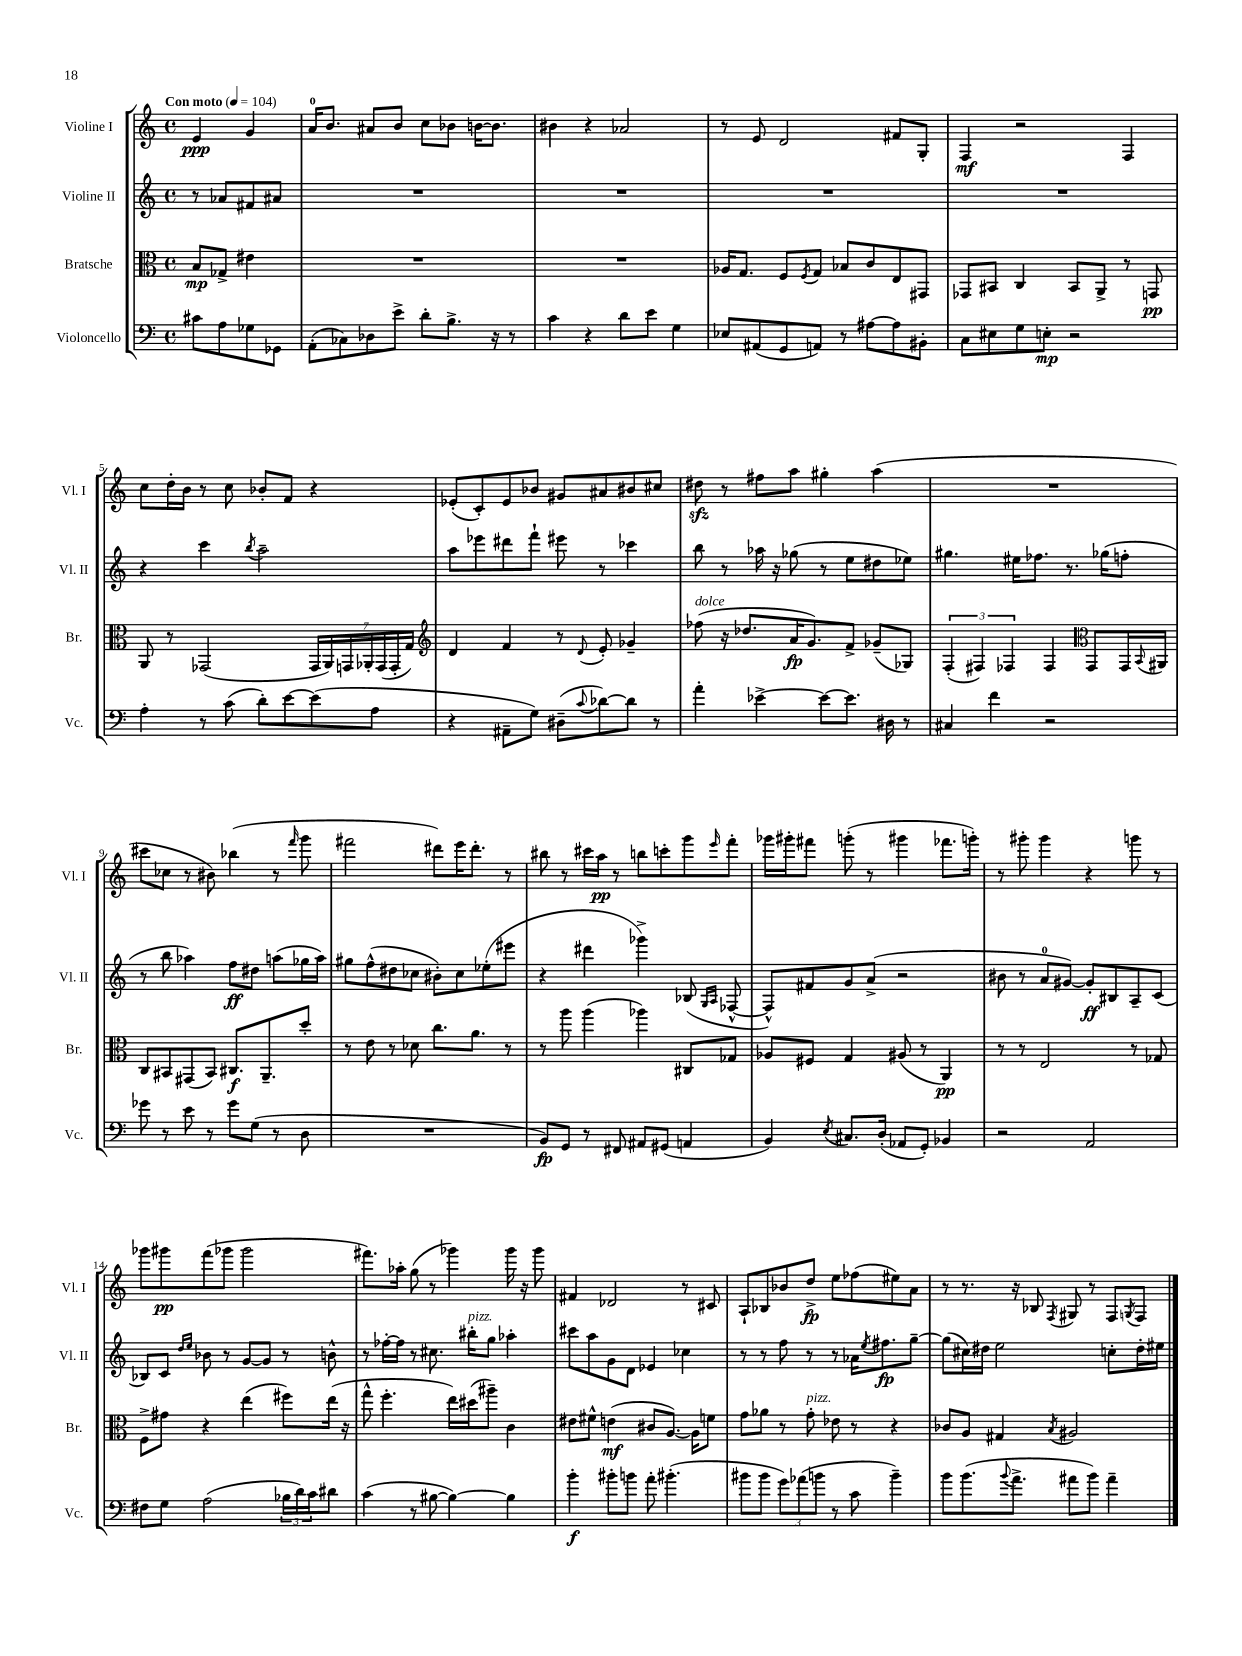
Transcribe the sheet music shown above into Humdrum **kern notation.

**kern	**kern	**kern	**kern
*staff4	*staff3	*staff2	*staff1
*clefF4	*clefC3	*clefG2	*clefG2
*k[]	*k[]	*k[]	*k[]
*M4/4	*M4/4	*M4/4	*M4/4
*met(c)	*met(c)	*met(c)	*met(c)
*MM104	*MM104	*MM104	*MM104
8c#	8B	8r	4e
8A	8G-^	8a-	.
8G-	4e#	8f#	4g
8GG-	.	8a#	.
=	=	=	=
(8AA'	1r	1r	16a
.	.	.	8.b
8C-)	.	.	.
8D-	.	.	8a#
8e^	.	.	8b
8d'	.	.	8cc
8.B^	.	.	8b-
.	.	.	[16b
16r	.	.	8.b]
8r	.	.	.
=	=	=	=
4c	1r	1r	4b#
4r	.	.	4r
8d	.	.	2a-
8e	.	.	.
4G	.	.	.
=	=	=	=
8E-	16A-	1r	8r
.	8.G	.	.
(8AA#	.	.	8e
8GG	8F	.	2d
.	8qF	.	.
8AA)	8G	.	.
8r	8B-	.	.
[8A#	8c	.	.
8A#]	8E	.	8f#
8BB#'	8GG#	.	8G'
=	=	=	=
8C	8GG-	1r	4F
8E#	8BB#	.	.
8G	4C	.	2r
8E'	.	.	.
2r	8BB#	.	.
.	8AA^	.	.
.	8r	.	4F
.	8GG	.	.
=	=	=	=
4A'	8AA	4r	8cc
.	8r	.	16dd'
.	.	.	16b
8r	(2GG-	4ccc	8r
(8c	.	.	8cc
.	.	8qbb	.
8d')	.	2aa~	8b-'
[8e	.	.	8f
(8e]	28GG-	.	4r
.	28AA)	.	.
.	28GG	.	.
.	28AA-'	.	.
8A	.	.	.
.	(28GG	.	.
.	28GG'	.	.
.	28G)	.	.
=	=	=	=
*	*clefG2	*	*
4r	4d	8aa	(8e-'
.	.	8eee-	8c')
8AA#~	4f	8ddd#	8e-
8G)	.	8fff`	8b-
(8D#~	8r	8eee#	8g#
8qqc	8qqd	.	.
[8d-)	8e'	8r	8a#
8d-]	4g-~	4ccc-	8b#
8r	.	.	8cc#
=	=	=	=
4a'	(8ff-	8bb	8dd#
.	16r	8r	8r
.	8.dd-	.	.
[4e-^	.	16aa-	8ff#
.	.	16r	.
.	16a	(8gg-	8aa
.	8.g)	.	.
8e-_	.	8r	4gg#'
8.e-]	8f^	8ee	.
.	(8g-~	8dd#	(4aa
16D#	.	.	.
8r	8G-)	8ee-)	.
=	=	=	=
4C#	(6F'	4.gg#	1r
.	6F#)	.	.
4f	.	.	.
.	6F-	.	.
.	.	16ee#	.
.	.	8.ff-	.
2r	4F-	.	.
.	.	8.r	.
*	*clefC3	*	*
.	8GG	.	.
.	.	(16gg-	.
.	16GG	8ff'	.
.	8qqBB	.	.
.	16AA#	.	.
=	=	=	=
8g-	8C	8r	8ccc#
8r	8BB#	8bb	8cc-
8e	(8GG#	4aa-)	8r
8r	8BB#)	.	8b#)
8g-	8.C#	8ff	(4bb-
(8G	.	8dd#	.
.	8.AA~	.	.
8r	.	(8aa	8r
.	.	.	16qqfff
8D	8dd'	16gg-	8ggg
.	.	16aa)	.
=	=	=	=
1r	8r	8gg#	2fff#
.	8e	(8ff^^	.
.	8r	8dd#	.
.	8d-	8cc-	.
.	8.cc	8b#')	8ddd#)
.	.	8cc-	16eee
.	8.a	.	8.ddd#'
.	.	(8ee-'	.
.	8r	8eee#	8r
=	=	=	=
8BB)	8r	4r	8bb#
8GG	8aa	.	8r
8r	(4aa	4ddd#	16ccc#
.	.	.	16aa
8FF#	.	.	8r
8AA#	4aa-)	4ggg-^)	8bb
(8GG#	.	.	8ccc'
4AA	8C#	(8B-	8ggg
.	.	16qqG	.
.	.	16qqA	16qqeee
.	8G-	[8F-^^	8fff'
=	=	=	=
4BB)	8A-	8F-^^])	16ggg-
.	.	.	16ggg#'
.	8F#	8f#	8fff#
8qE	.	.	.
8.C#	4G	8g	(8ggg'
.	.	(8a^	8r
(16D'	.	.	.
8AA-	(8A#	2r	4ggg#
8GG')	8r	.	.
4BB-	4AA)	.	8.fff-
.	.	.	16ggg')
=	=	=	=
2r	8r	8b#	8r
.	8r	8r	8ggg#'
.	2E	8a	4ggg#
.	.	[8g#)	.
2AA	.	8g#']	4r
.	.	8B#	.
.	8r	8A~	8ggg
.	8G-	(8c	8r
=	=	=	=
8F#	8F^	8B-)	8ggg-
8G	8g#	8c	8ggg#
.	.	16qqdd	.
.	.	16qqee	.
(2A	4r	8b-	(8fff
.	.	8r	8ggg-
.	(4ee	[8g	2ggg-
.	.	8g]	.
24B-	8ff#)	8r	.
24d)	.	.	.
24c	.	.	.
8d#	(16ee	8b^^	.
.	16r	.	.
=	=	=	=
(4c	8gg^^	8r	8.fff#)
.	4.ff'	[16ff-'	.
.	.	16ff-]	16aa-'
8r	.	8r	(8gg
[8B#	.	8.cc#	8r
4B#_)	16ee)	.	4ggg-)
.	(16dd#	16bb#'	.
.	8aa#~)	8gg	.
4B#]	4c	4aa-'	16ggg-
.	.	.	16r
.	.	.	8ggg-
=	=	=	=
4b'	8e#	8ccc#	4f#
.	8f#^^	8aa	.
8b#'	(4e	8g	2d-
8b	.	8d	.
8a'	8c#	4e-	.
(4.b#'	[8.A)	.	.
.	.	4cc-	8r
.	16A]	.	.
.	8f	.	8c#
=	=	=	=
8b#	8g	8r	8A`
8b#	8a-	8r	8B-
12g)	8r	8ff	8b-
(12a-	.	.	.
.	8g'	8r	8dd^
12b	.	.	.
8r	8e-	8r	8ee
8c	8r	16a-	(8ff-
.	.	8qee	.
.	.	8.ff#	.
4b~)	4r	.	8ee#)
.	.	[8gg~	8a
=	=	=	=
8b	8c-	(8gg]	8r
(8.b	8A	16cc#)	8.r
.	.	16dd#	.
.	4G#	2ee	.
8qqb	.	.	.
8.a^	.	.	16r
.	.	.	8B-
.	8qB	.	8qF
8a#	2A#	.	8G#
8b)	.	.	8r
4a#~	.	8cc'	8F
.	.	.	8qG
.	.	16dd#'	8F
.	.	16ee#	.
==	==	==	==
*-	*-	*-	*-
